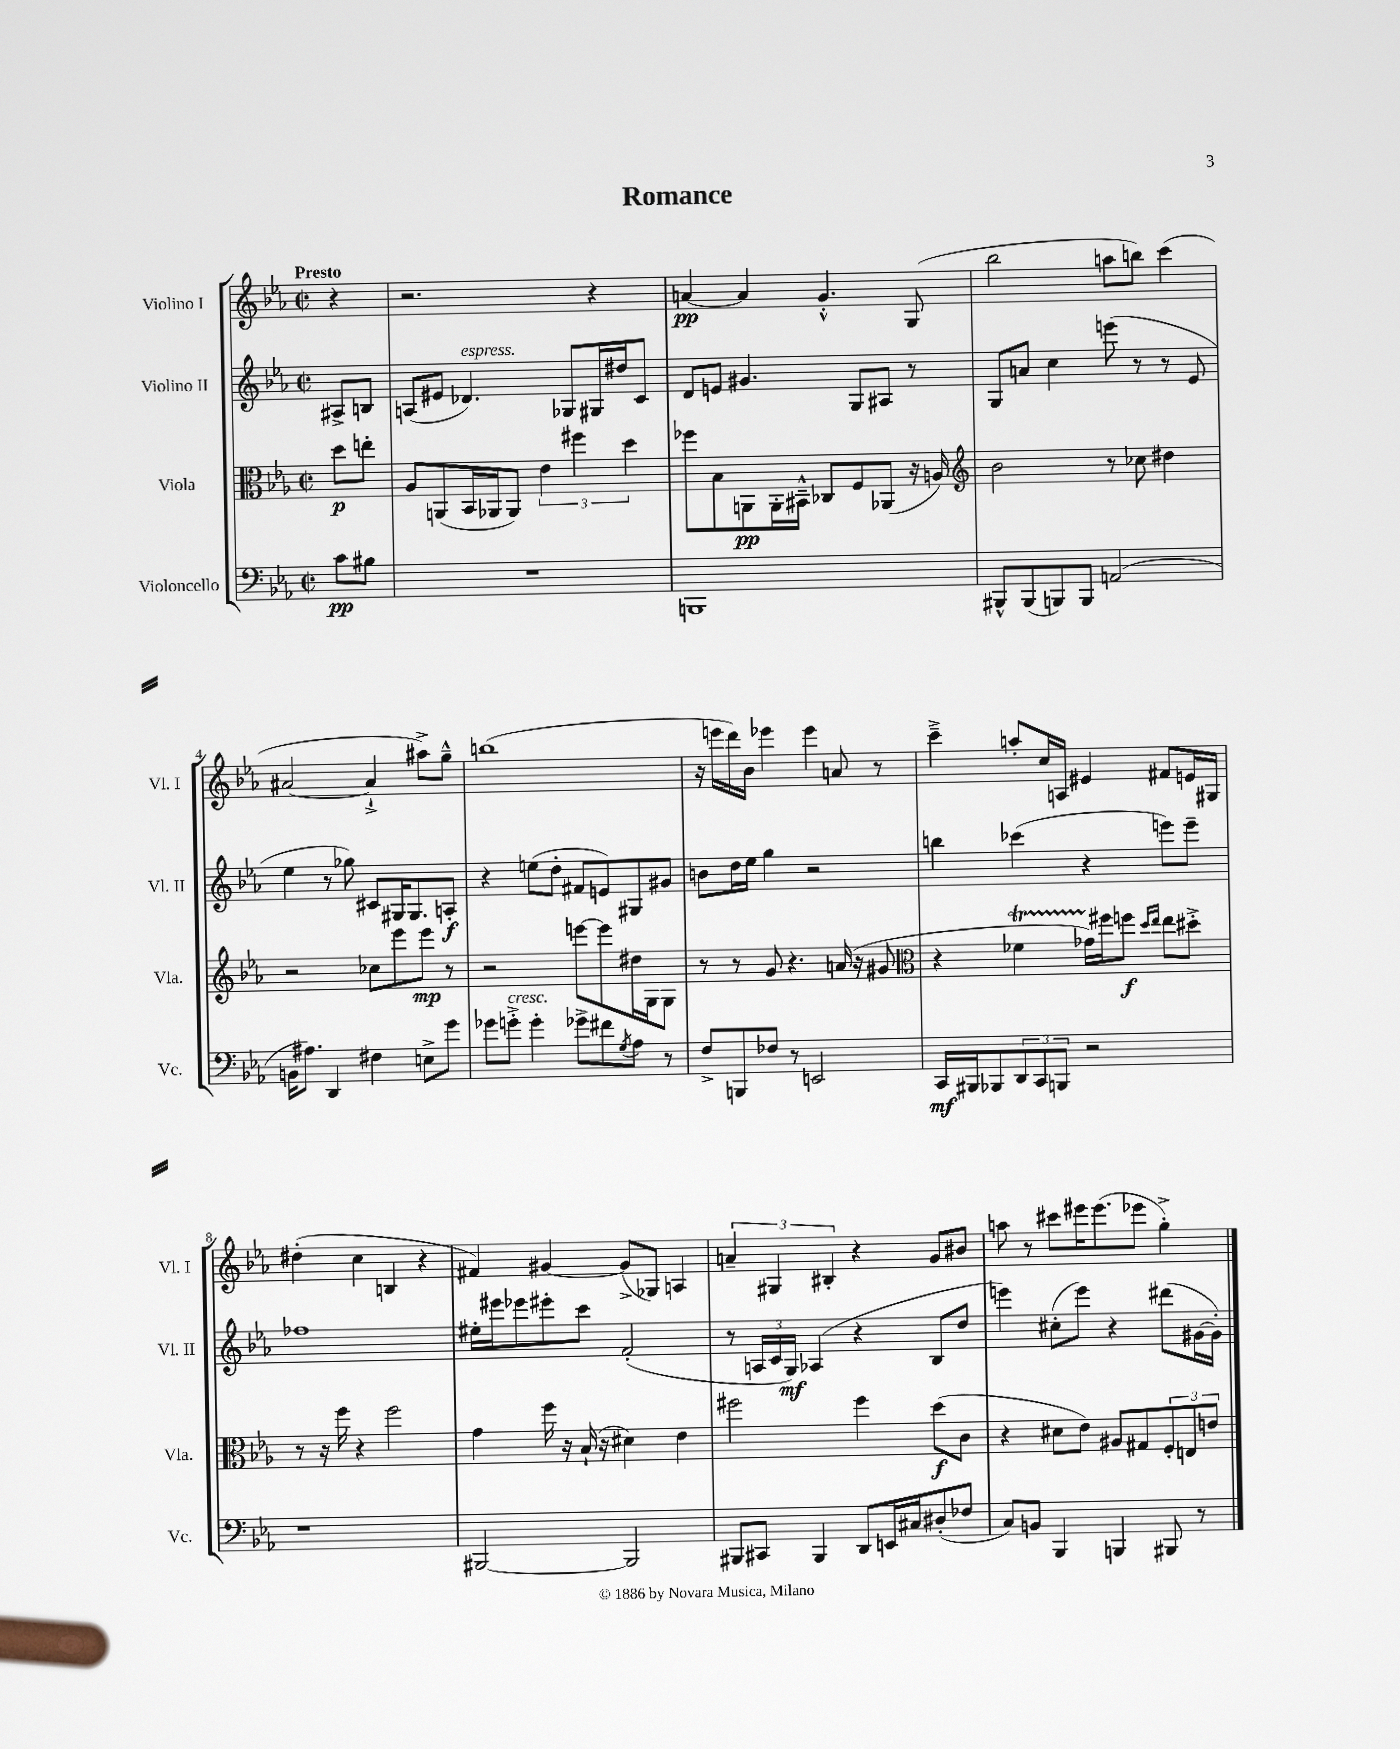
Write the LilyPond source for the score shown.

\header { title = "Romance" }
<<
\new StaffGroup <<
\new Staff = "s0" \with { instrumentName = "Violino I" shortInstrumentName = "Vl. I" } {
    \clef treble \key ees \major \defaultTimeSignature \time 2/2 \partial 4 \tempo "Presto"
    r4 |
    r2. r4 |
    a'4~\pp a'4 g'4.-.-^ g8( |
    bes''2 a''8 b''8) c'''4( |
    ais'2~ ais'4-!-> ais''8->) g''8---^ |
    b''1( |
    r16 e'''16 d'''16) bes'16 ees'''4 ees'''4 a'8 r8 |
    c'''4---> a''8-. c''16 a16 eis'4 fis'8 e'16 gis16 |
    dis''4-.( c''4 b4 r4 |
    fis'4) gis'4~ gis'8->( ges8) a4 |
    \tuplet 3/2 { a'4-- gis4 bis4-. } r4 g'8 bis'8 |
    a''8 r8 cis'''8 eis'''16 eis'''8.( ees'''8 g''4-.->) \bar "|." |
}
\new Staff = "s1" \with { instrumentName = "Violino II" shortInstrumentName = "Vl. II" } {
    \clef treble \key ees \major \defaultTimeSignature \time 2/2 \partial 4
    ais8-> b8 |
    a8( eis'8 des'4.^\markup { \italic "espress." }) ges8 gis16 dis''16 c'8 |
    d'8 e'8 gis'4. g8 ais8 r8 |
    g8 a'8 c''4 e'''8( r8 r8 ees'8 |
    ees''4 r8 ges''8) cis'8 gis16 gis8. a8-.\f |
    r4 e''8( d''8-. fis'8 e'8) gis8 gis'8 |
    b'8 d''16 ees''16 g''4 r2 |
    b''4 ces'''4( r4 e'''8) e'''8-- |
    fes''1 |
    eis''16-. eis'''16 ees'''8 eis'''8-. c'''8 f'2-.( |
    r8 \tuplet 3/2 { a16 c'16 g16\mf) } aes4( r4 bes8 d''8 |
    e'''4) cis''8-.( e'''8) r4 dis'''8( gis'16~ gis'16-.) \bar "|." |
}
\new Staff = "s2" \with { instrumentName = "Viola" shortInstrumentName = "Vla." } {
    \clef alto \key ees \major \defaultTimeSignature \time 2/2 \partial 4
    d''8\p e''8-. |
    aes8 a,8( bes,16 aes,16 aes,8) \tuplet 3/2 { ees'4 fis''4 d''4 } |
    fes''8 bes8 a,8\pp a,16-. bis,16---^ ces8 f8 aes,8( r16 a16) |
    \clef treble bes'2 r8 ces''8 dis''4 |
    r2 ces''8 ees'''8 ees'''8\mp r8 |
    r2 e'''8~ e'''8 dis''16 g16 g8 |
    r8 r8 g'8 r4. a'16( r16 gis'8 |
    \clef alto r4 fes'4\startTrillSpan ges'16) fis''16\stopTrillSpan f''8\f \grace { d''16 ees''16 } ees''8 dis''8-.-> |
    r8 r16 f''16 r4 f''2 |
    g'4 f''16 r16 bes16-!( r16 dis'4) ees'4 |
    fis''2 fis''4 d''8\f( c'8 |
    r4 dis'8 ees'8) ais8 gis8 \tuplet 3/2 { f8-. e8 e'8 } \bar "|." |
}
\new Staff = "s3" \with { instrumentName = "Violoncello" shortInstrumentName = "Vc." } {
    \clef bass \key ees \major \defaultTimeSignature \time 2/2 \partial 4
    c'8\pp bis8 |
    R1 |
    b,,1 |
    bis,,8-^ bis,,8( b,,8) b,,8 a,2( |
    b,16 ais8.) d,4 fis4 e8-> g'8 |
    ges'8 g'8-.->^\markup { \italic "cresc." } g'4-. ges'8-> fis'8 \acciaccatura { g8 } aes8 r8 |
    f8-> b,,8 fes8 r8 e,2 |
    c,16\mf bis,,16 bes,,8 \tuplet 3/2 { d,8 c,8 b,,8 } r2 |
    r1 |
    bis,,2~ bis,,2 |
    bis,,8 cis,8 bis,,4 d,8 e,16 cis16 dis8-.( fes8 |
    c8) b,8 bes,,4 b,,4 bis,,8 r8 \bar "|." |
}
>>
>>
